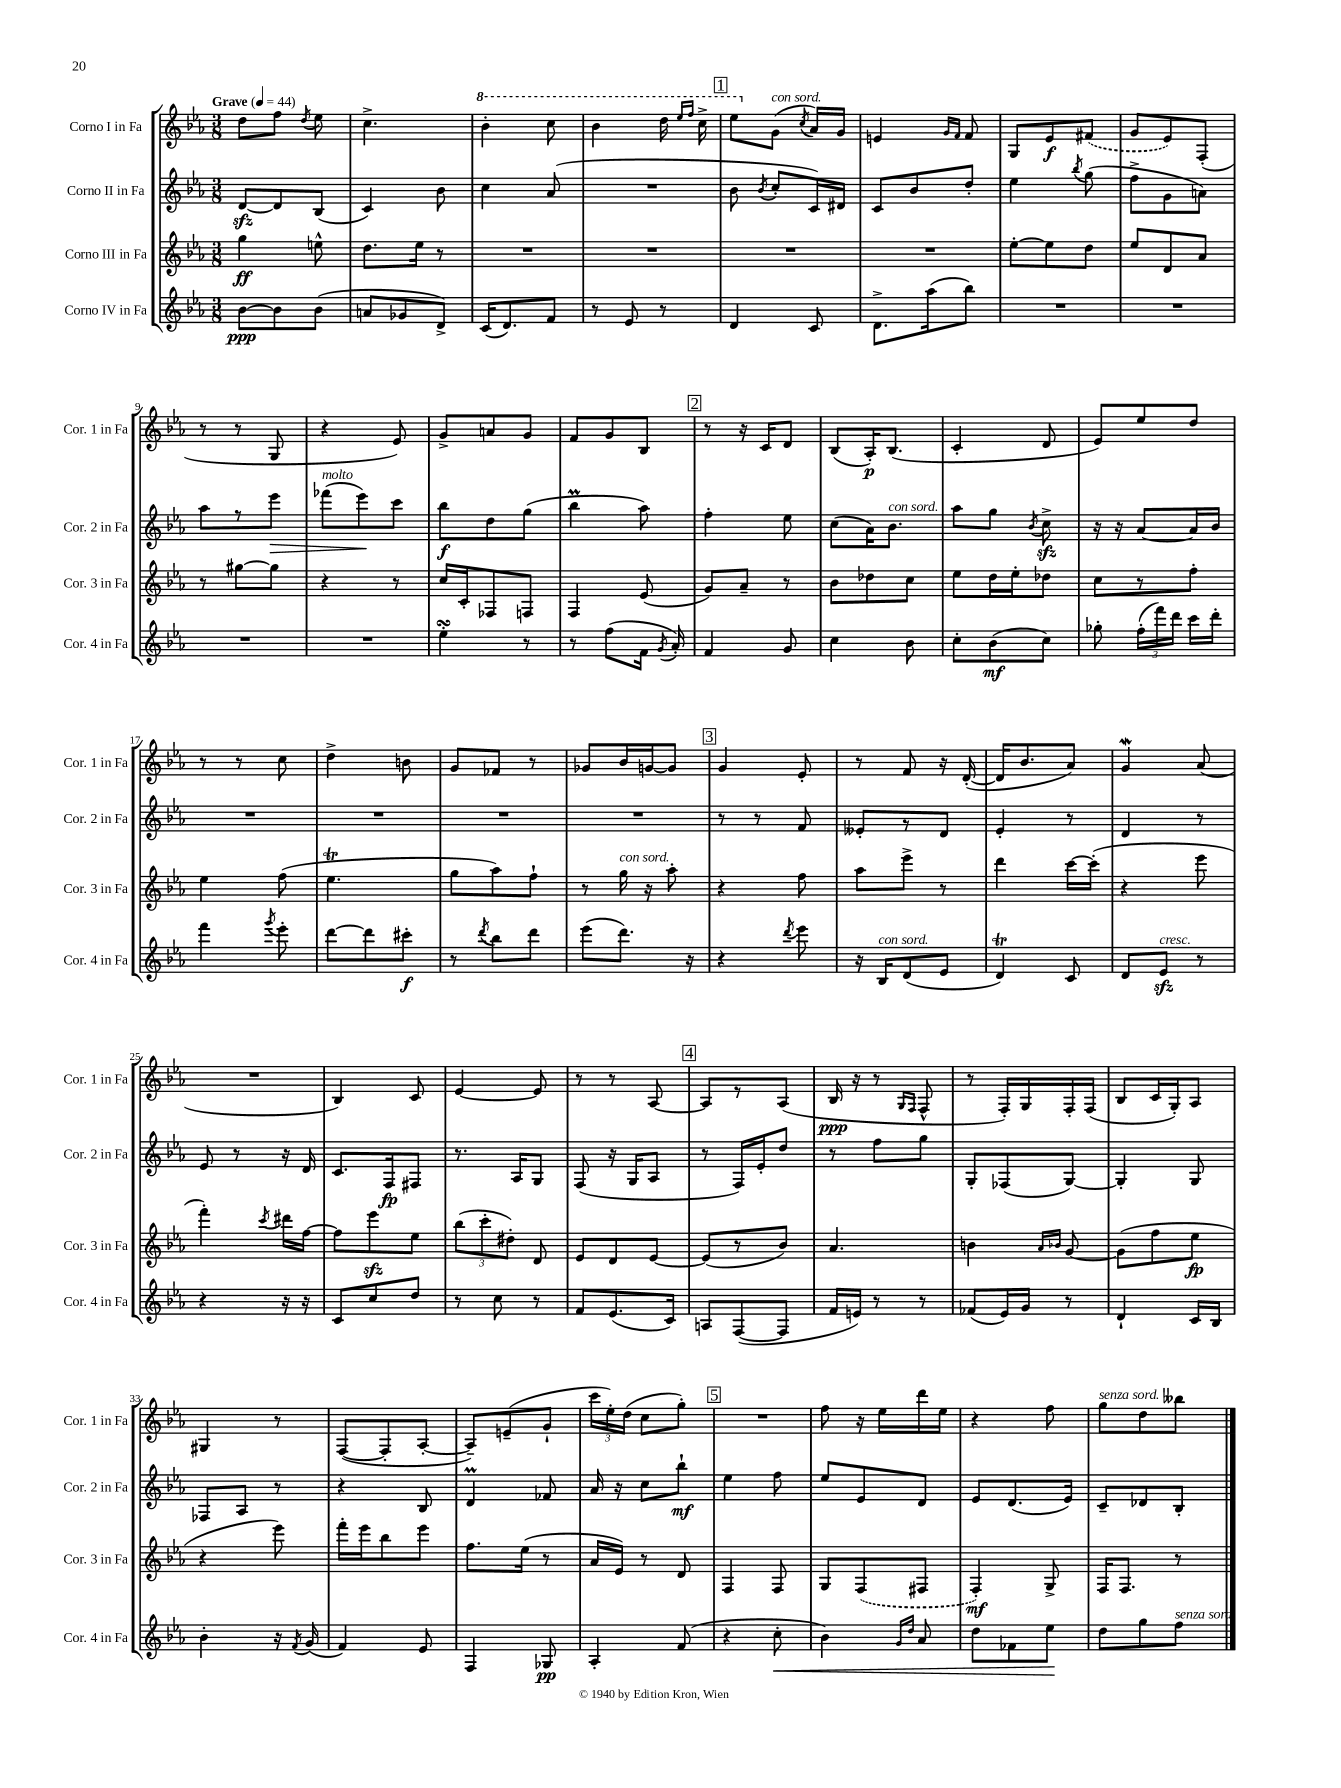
<<
\new StaffGroup <<
\new Staff = "s0" \with { instrumentName = "Corno I in Fa" shortInstrumentName = "Cor. 1 in Fa" } {
    \clef treble \key ees \major \numericTimeSignature \time 3/8 \tempo "Grave" 4 = 44
    \autoBeamOff d''8[ f''8] \acciaccatura { d''8 } ees''8 |
    c''4.-> |
    \ottava #1 bes''4-. c'''8 |
    bes''4 d'''16 \grace { ees'''16[ f'''16] } c'''16-> |
    \mark \markup { \box "1" } ees'''8[ \ottava #0 g'8]^\markup { \italic "con sord." }( \acciaccatura { c''8 } aes'16[) g'16] |
    e'4 \grace { g'16[ f'16] } f'8 |
    g8[ ees'8\f \once \slurDashed fis'8]( |
    g'8[ ees'8) f8]-.( |
    r8 r8 g8 |
    r4 ees'8) |
    g'8[-> a'8 g'8] |
    f'8[ g'8 bes8] |
    \mark \markup { \box "2" } r8 r16 c'16[ d'8] |
    bes8[( aes16-.\p) bes8.]( |
    c'4-. d'8 |
    ees'8[) ees''8 d''8] |
    r8 r8 c''8 |
    d''4-> b'8 |
    g'8[ fes'8] r8 |
    ges'8[ bes'16 g'16~ g'8] |
    \mark \markup { \box "3" } g'4 ees'8-. |
    r8 f'8 r16 d'16~-.( |
    d'16[ bes'8. aes'8]) |
    g'4\mordent aes'8( |
    R4. |
    bes4) c'8 |
    ees'4~ ees'8 |
    r8 r8 aes8~ |
    \mark \markup { \box "4" } aes8[ r8 aes8]( |
    bes16\ppp r16 r8 \grace { g16[ f16] } f8-^ |
    r8 f16[-.) g16 f16-. f16]( |
    bes8[ c'16 g16-.) aes8] |
    gis4 r8 |
    f8[~( f8-. aes8]~-. |
    aes8[--) e'8--( g'8]-! |
    \tuplet 3/2 { c'''16[ ees''16-.) d''16]( } c''8[ g''8]-.) |
    \mark \markup { \box "5" } R4. |
    f''8 r16 ees''16[ d'''16 ees''16] |
    r4 f''8 |
    g''8[^\markup { \italic "senza sord." } d''8 beses''8] \bar "|." |
}
\new Staff = "s1" \with { instrumentName = "Corno II in Fa" shortInstrumentName = "Cor. 2 in Fa" } {
    \clef treble \key ees \major \numericTimeSignature \time 3/8
    \autoBeamOff d'8[~\sfz d'8 bes8]( |
    c'4) bes'8 |
    c''4 aes'8( |
    R4. |
    \mark \markup { \box "1" } bes'8 \acciaccatura { bes'8 } c''8[-. c'16) dis'16] |
    c'8[ bes'8 d''8]-. |
    ees''4 \acciaccatura { bes''8 } g''8( |
    f''8[-> g'8 a'8]) |
    aes''8[ r8 ees'''8]\> |
    fes'''8[^\markup { \italic "molto" }( ees'''8\!) c'''8] |
    bes''8[\f d''8 g''8]( |
    bes''4\prall aes''8) |
    \mark \markup { \box "2" } f''4-. ees''8 |
    c''8[( aes'16) bes'8.]^\markup { \italic "con sord." } |
    aes''8[ g''8] \acciaccatura { bes'8 } c''8->\sfz |
    r16 r16 aes'8[~ aes'16 bes'16] |
    R4. |
    R4. |
    R4. |
    R4. |
    \mark \markup { \box "3" } r8 r8 f'8 |
    eeses'8[-. r8 d'8] |
    ees'4-. r8 |
    d'4 r8 |
    ees'8 r8 r16 d'16 |
    c'8.[ f16\fp fis8] |
    r8. aes16[ g8] |
    f8( r16 g16[ aes8] |
    \mark \markup { \box "4" } r8 f16[) ees'16-. d''8] |
    r8 f''8[ g''8] |
    g8[-. fes8( g8]~) |
    g4-. g8 |
    fes8[ aes8] r8 |
    r4 bes8 |
    d'4\prall fes'8 |
    aes'16 r16 c''8[ bes''8]-!\mf |
    \mark \markup { \box "5" } ees''4 f''8 |
    ees''8[ ees'8 d'8] |
    ees'8[ d'8.( ees'16]) |
    c'8[-- des'8 bes8]-. \bar "|." |
}
\new Staff = "s2" \with { instrumentName = "Corno III in Fa" shortInstrumentName = "Cor. 3 in Fa" } {
    \clef treble \key ees \major \numericTimeSignature \time 3/8
    \autoBeamOff g''4\ff e''8-^ |
    d''8.[ ees''16] r8 |
    R4. |
    R4. |
    \mark \markup { \box "1" } R4. |
    R4. |
    ees''8[~-. ees''8 d''8] |
    ees''8[ d'8 aes'8] |
    r8 gis''8[~ gis''8] |
    r4 r8 |
    c''16[ c'16-. fes8 f8] |
    f4 ees'8( |
    \mark \markup { \box "2" } g'8[) aes'8]-- r8 |
    bes'8[ des''8 c''8] |
    ees''8[ d''16 ees''16-. des''8] |
    c''8[ r8 f''8]-. |
    ees''4 f''8( |
    ees''4.\trill |
    g''8[ aes''8) f''8]-! |
    r8 g''16^\markup { \italic "con sord." } r16 aes''8-. |
    \mark \markup { \box "3" } r4 f''8 |
    aes''8[ ees'''8]-> r8 |
    d'''4 c'''16[~ c'''16]-.( |
    r4 ees'''8 |
    f'''4-.) \acciaccatura { c'''8 } dis'''16[ f''16]~ |
    f''8[ ees'''8\sfz ees''8] |
    \tuplet 3/2 { bes''8[( c'''8-. dis''8]-.) } d'8 |
    ees'8[ d'8 ees'8]~ |
    \mark \markup { \box "4" } ees'8[( r8 bes'8]) |
    aes'4. |
    b'4 \grace { aes'16[ bes'16] } g'8~ |
    g'8[( f''8 ees''8]\fp |
    r4 ees'''8) |
    f'''16[-. ees'''16 bes''8 ees'''8] |
    f''8.[ ees''16]( r8 |
    aes'16[ ees'16]) r8 d'8 |
    \mark \markup { \box "5" } f4 f8 |
    g8[ \once \slurDashed f8( fis8] |
    f4-.\mf) g8-> |
    f16[ f8.] r8 \bar "|." |
}
\new Staff = "s3" \with { instrumentName = "Corno IV in Fa" shortInstrumentName = "Cor. 4 in Fa" } {
    \clef treble \key ees \major \numericTimeSignature \time 3/8
    \autoBeamOff bes'8[~\ppp bes'8 bes'8]( |
    a'8[ ges'8 d'8]->) |
    c'16[( d'8.) f'8] |
    r8 ees'8 r8 |
    \mark \markup { \box "1" } d'4 c'8 |
    d'8.[-> aes''16( bes''8]) |
    R4. |
    R4. |
    R4. |
    R4. |
    ees''4-.\turn r8 |
    r8 f''8[( f'16] \acciaccatura { g'8 } aes'16-.) |
    \mark \markup { \box "2" } f'4 g'8 |
    c''4 bes'8 |
    c''8[-. bes'8\mf( c''8]) |
    ges''8-. \tuplet 3/2 { f''16[-.( f'''16) d'''16] } c'''16[ d'''16]-. |
    f'''4 \acciaccatura { g'''8 } ees'''8-. |
    d'''8[~ d'''8 cis'''8]-.\f |
    r8 \acciaccatura { d'''8 } bes''8[ d'''8] |
    ees'''8[( d'''8.]) r16 |
    \mark \markup { \box "3" } r4 \acciaccatura { d'''8 } ees'''8 |
    r16 bes16[^\markup { \italic "con sord." } d'8( ees'8] |
    d'4\trill) c'8 |
    d'8[ ees'8]\sfz^\markup { \italic "cresc." } r8 |
    r4 r16 r16 |
    c'8[ c''8 d''8] |
    r8 c''8 r8 |
    f'8[ ees'8.( c'16]) |
    \mark \markup { \box "4" } a8[ f8~( f8] |
    f'16[ e'16]) r8 r8 |
    fes'8[( ees'16) g'16] r8 |
    d'4-! c'16[ bes16] |
    bes'4-. r16 \acciaccatura { f'8 } g'16( |
    f'4) ees'8 |
    f4 ges8\pp |
    aes4-. f'8( |
    \mark \markup { \box "5" } r4 c''8-.\< |
    bes'4) \grace { g'16[ d''16] } aes'8 |
    d''8[ fes'8 ees''8]\! |
    d''8[ g''8 f''8]^\markup { \italic "senza sord." } \bar "|." |
}
>>
>>
